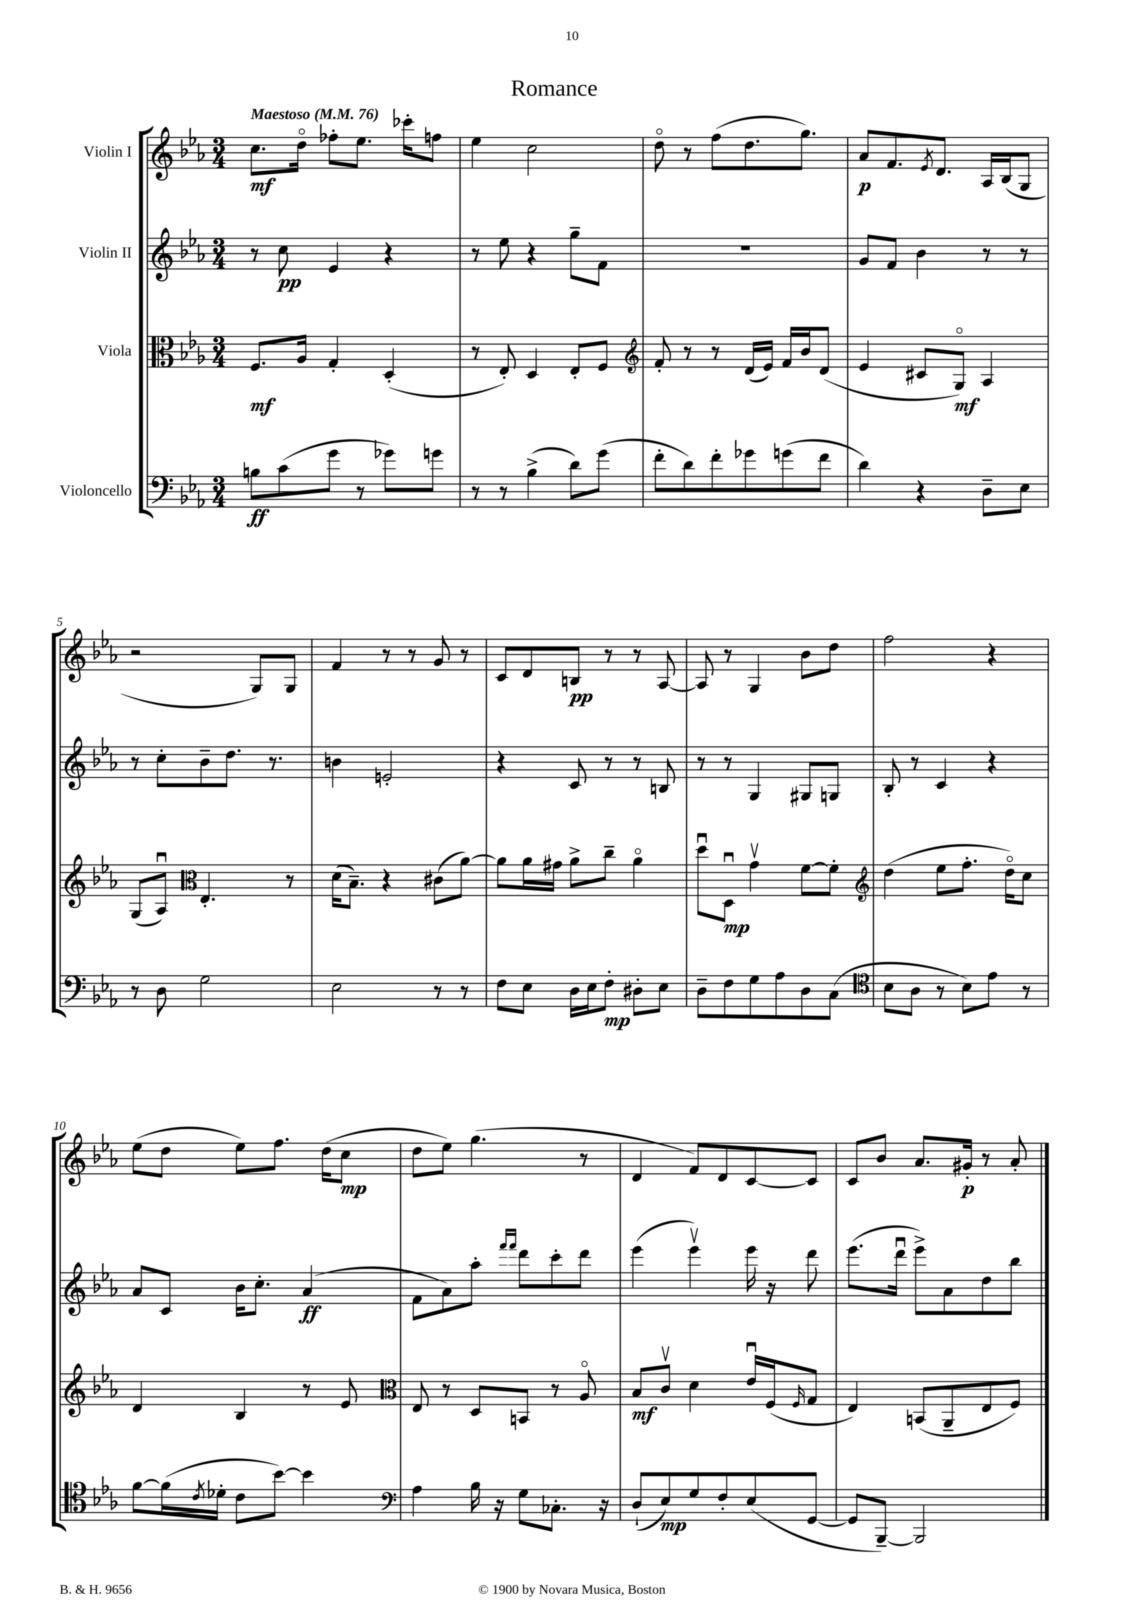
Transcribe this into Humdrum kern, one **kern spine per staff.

**kern	**dynam	**kern	**dynam	**kern	**dynam	**kern	**dynam
*part4	*part4	*part3	*part3	*part2	*part2	*part1	*part1
*staff4	*staff4	*staff3	*staff3	*staff2	*staff2	*staff1	*staff1
*I"Violoncello	*	*I"Viola	*	*I"Violin II	*	*I"Violin I	*
*clefF4	*	*clefC3	*	*clefG2	*	*clefG2	*
*k[b-e-a-]	*	*k[b-e-a-]	*	*k[b-e-a-]	*	*k[b-e-a-]	*
*M3/4	*	*M3/4	*	*M3/4	*	*M3/4	*
*MM76	*	*MM76	*	*MM76	*	*MM76	*
=1	=1	=1	=1	=1	=1	=1	=1
!	!	!	!	!	!	!LO:TX:a:B:t=Maestoso	!
8Bn\L	ff	8.F/L	mf	8r	.	8.cc\L	mf
(8c\	.	.	.	8cc\	pp	.	.
.	.	16A-/Jk	.	.	.	16dd\Jk	.
8g\J	.	4G'/	.	4e-/	.	8ff-X'\L	.
8r	.	.	.	.	.	8.ee-\J	.
8g-X\L)	.	(4D'/	.	4r	.	.	.
.	.	.	.	.	.	16ccc-X'\KL	.
8gn\J	.	.	.	.	.	8ffn\J	.
=2	=2	=2	=2	=2	=2	=2	=2
8r	.	8r	.	8r	.	4ee-\	.
8r	.	8E-'/)	.	8ee-\	.	.	.
(4B-^\	.	4D/	.	4r	.	2cc\	.
8d\L)	.	8E-'/L	.	8gg~\L	.	.	.
(8g\J	.	8F/J	.	8f\J	.	.	.
=3	=3	=3	=3	=3	=3	=3	=3
*	*	*clefG2	*	*	*	*	*
8f'\L	.	8f'/	.	2.r	.	8dd\	.
8d\)	.	8r	.	.	.	8r	.
8f'\	.	8r	.	.	.	(8ff\L	.
8g-X\	.	(16d/LL	.	.	.	8.dd\	.
.	.	16e-/JJ)	.	.	.	.	.
(8gn\	.	16f/LL	.	.	.	.	.
.	.	16b-/J	.	.	.	8.gg\J)	.
8f\J	.	(8d/J	.	.	.	.	.
=4	=4	=4	=4	=4	=4	=4	=4
4d\)	.	4e-/	.	8g/L	.	8a-/L	p
.	.	.	.	8f/J	.	8.f/	.
4r	.	8c#X/L	.	4b-\	.	.	.
.	.	.	.	.	.	8qe-/	.
.	.	.	.	.	.	8.d/J	.
.	.	8G/J)	mf	.	.	.	.
8D~\L	.	4A-/	.	8r	.	16A-/LL	.
.	.	.	.	.	.	(16B-/J	.
8E-\J	.	.	.	8r	.	8G/J	.
!!LO:LB:g=z
=5	=5	=5	=5	=5	=5	=5	=5
8r	.	(8G/L	.	8r	.	2r	.
8D\	.	8A-u/J)	.	8cc'\L	.	.	.
*	*	*clefC3	*	*	*	*	*
2G\	.	4.E-'/	.	8b-~\	.	.	.
.	.	.	.	8.dd\J	.	.	.
.	.	.	.	.	.	8G/L)	.
.	.	.	.	8.r	.	.	.
.	.	8r	.	.	.	8G/J	.
=6	=6	=6	=6	=6	=6	=6	=6
2E-\	.	(16d\KL	.	4bn\	.	4f/	.
.	.	8.B-~\J)	.	.	.	.	.
.	.	4r	.	2en'/	.	8r	.
.	.	.	.	.	.	8r	.
8r	.	(8c#X\L	.	.	.	8g/	.
8r	.	[8a-\J)	.	.	.	8r	.
=7	=7	=7	=7	=7	=7	=7	=7
8F\L	.	8a-\L]	.	4r	.	8c/L	.
8E-\J	.	16a-\L	.	.	.	8d/	.
.	.	16g#X\JJ	.	.	.	.	.
16D\LL	.	8a-^\L	.	8c/	.	8Bn/J	pp
16E-\J	.	.	.	.	.	.	.
8F'\J	mp	8cc~\J	.	8r	.	8r	.
8D#X'\L	.	4a-\	.	8r	.	8r	.
8E-\J	.	.	.	8Bn/	.	[8A-/	.
=8	=8	=8	=8	=8	=8	=8	=8
8D~\L	.	8ddu\L	.	8r	.	8A-/]	.
8F\	.	8Du\J	mp	8r	.	8r	.
8G\	.	4gv\	.	4G/	.	4G/	.
8A-\	.	.	.	.	.	.	.
8D\	.	[8f\L	.	8G#X/L	.	8b-\L	.
(8C\J	.	8f'\J]	.	8Gn/J	.	8dd\J	.
=9	=9	=9	=9	=9	=9	=9	=9
*clefC4	*	*clefG2	*	*	*	*	*
8B-\L	.	(4dd\	.	8B-'/	.	2ff\	.
8A-\J	.	.	.	8r	.	.	.
8r	.	8ee-\L	.	4c/	.	.	.
8B-\L)	.	8.ff'\J	.	.	.	.	.
8e-\J	.	.	.	4r	.	4r	.
.	.	16dd\KL)	.	.	.	.	.
8r	.	8cc\J	.	.	.	.	.
!!LO:LB:g=z
=10	=10	=10	=10	=10	=10	=10	=10
[8f\L	.	4d/	.	8a-/L	.	(8ee-\L	.
(16f\L]	.	.	.	8c/J	.	8dd\J	.
8qc/	.	.	.	.	.	.	.
16d-X'\JJ	.	.	.	.	.	.	.
8c\L	.	4B-/	.	16b-\KL	.	8ee-\L)	.
.	.	.	.	8.cc'\J	.	.	.
[8b-\J)	.	.	.	.	.	8.ff\J	.
4b-\]	.	8r	.	(4a-/	ff	.	.
.	.	.	.	.	.	(16dd\KL	.
.	.	8e-/	.	.	.	8cc\J	mp
=11	=11	=11	=11	=11	=11	=11	=11
*clefF4	*	*clefC3	*	*	*	*	*
4A-\	.	8E-/	.	8f\L	.	8dd\L	.
.	.	8r	.	8a-\)	.	8ee-\J)	.
16B-\	.	8D/L	.	8aa-'\J	.	(4.gg\	.
16r	.	.	.	.	.	.	.
.	.	.	.	16qqfff/LL	.	.	.
.	.	.	.	16qqfff/JJ	.	.	.
8G\L	.	8BBn/J	.	8ddd\L	.	.	.
8.C-X'\J	.	8r	.	8ccc'\	.	.	.
.	.	8A-/	.	8ddd\J	.	8r	.
16r	.	.	.	.	.	.	.
=12	=12	=12	=12	=12	=12	=12	=12
(8D`/L	.	8B-/L	mf	(4eee-\	.	4d/	.
8E-/)	mp	8cv/J	.	.	.	.	.
8G/	.	4d\	.	4eee-v\)	.	8f/L)	.
8F'/	.	.	.	.	.	8d/	.
(8E-/	.	16e-u/LL	.	16eee-\	.	[8c/	.
.	.	(16F/J	.	16r	.	.	.
.	.	16qqF/	.	.	.	.	.
[8GG/J	.	8G/J	.	8ddd\	.	8c/J]	.
=13	=13	=13	=13	=13	=13	=13	=13
8GG/L]	.	4E-/)	.	(8.eee-\L	.	8c/L	.
[8BBB-~/J)	.	.	.	.	.	8b-/J	.
.	.	.	.	16dddu\Jk	.	.	.
2BBB-/]	.	(8BBn/L	.	8eee-^\L)	.	8.a-/L	.
.	.	8AA-~/	.	8a-\	.	.	.
.	.	.	.	.	.	16g#X'/Jk	p
.	.	8E-/	.	8dd\	.	8r	.
.	.	8F/J)	.	8bb-\J	.	8a-'/	.
==	==	==	==	==	==	==	==
*-	*-	*-	*-	*-	*-	*-	*-
